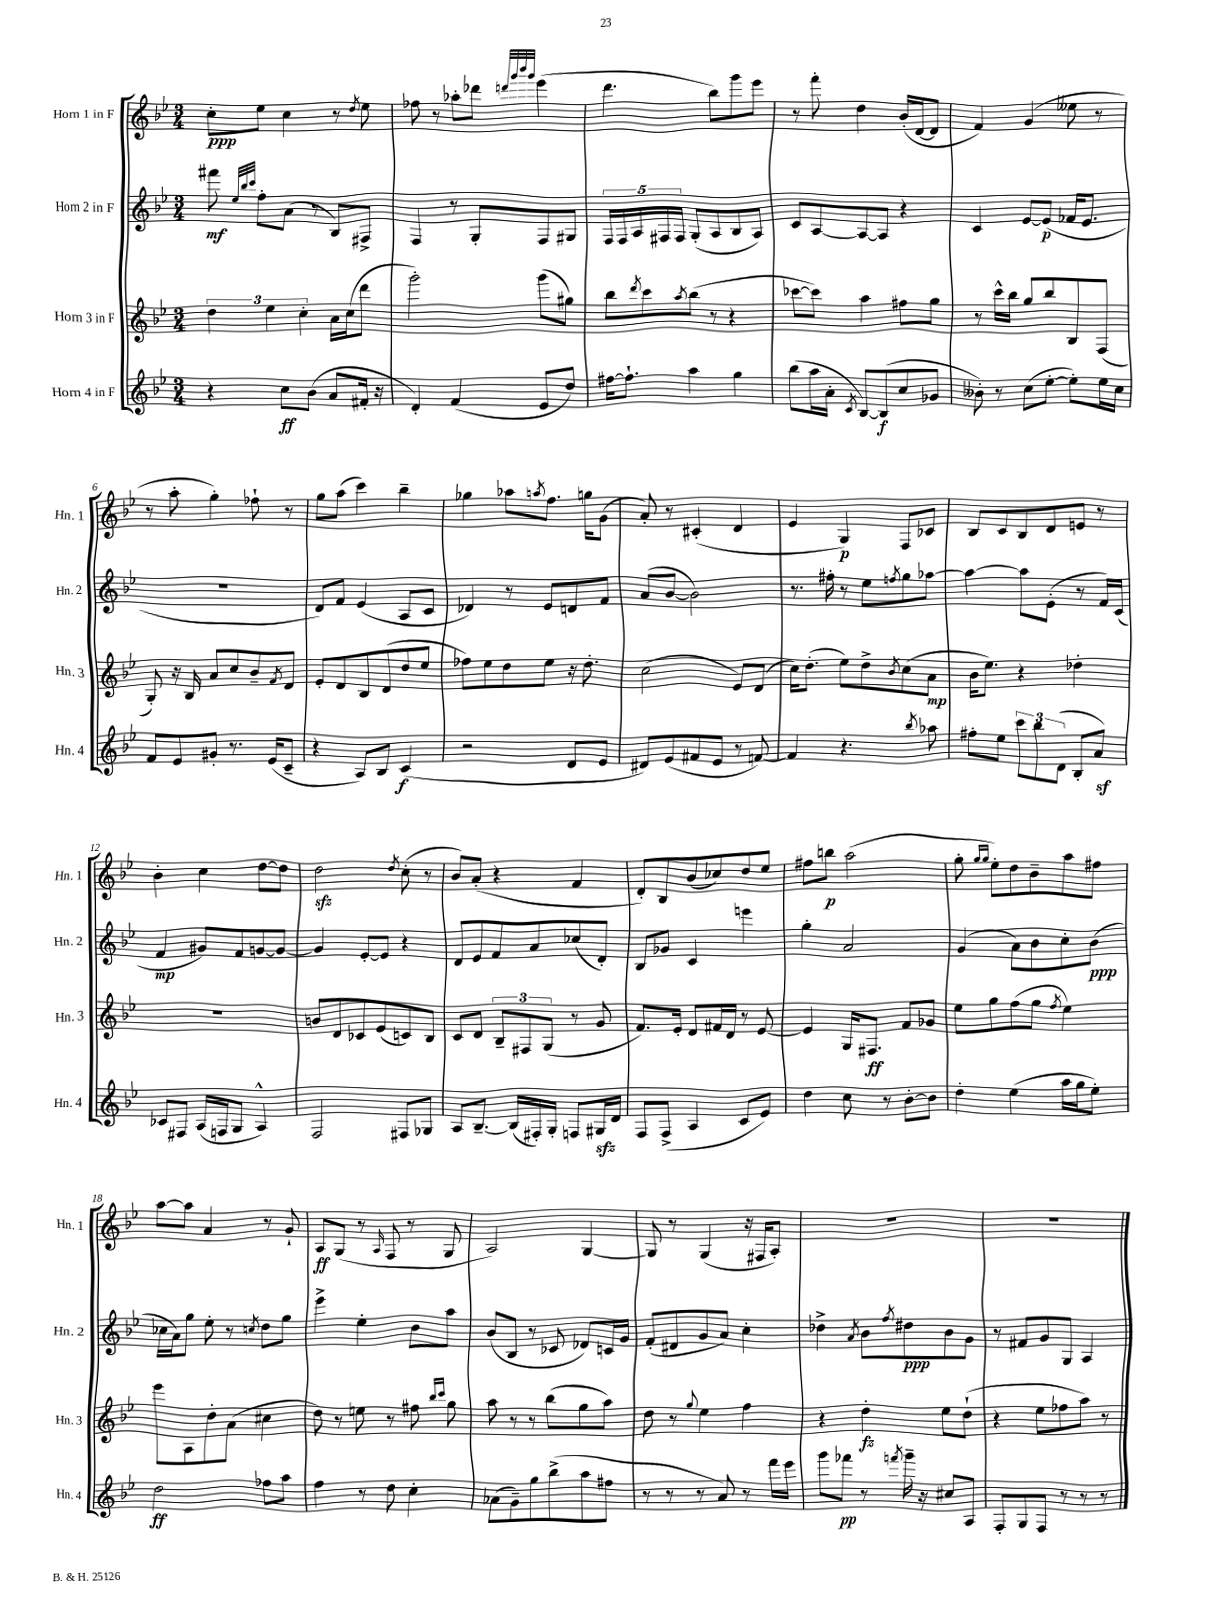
<<
\new StaffGroup <<
\new Staff = "s0" \with { instrumentName = "Horn 1 in F" shortInstrumentName = "Hn. 1" } {
    \clef treble \key bes \major \numericTimeSignature \time 3/4
    c''8-.\ppp ees''8 c''4 r8 \acciaccatura { d''8 } ees''8 |
    fes''8 r8 aes''8-. des'''8 \grace { d'''32 g'''32 bes'''32 g'''32 } ees'''4( |
    d'''4. bes''8) g'''8 ees'''8 |
    r8 f'''8-. d''4 bes'16-.( d'16~ d'8 |
    f'4) g'4( eeses''8 r8 |
    r8 a''8-. g''4-.) fes''8-! r8 |
    g''8 a''8( c'''4) bes''4-- |
    ges''4 aes''8 \acciaccatura { a''8 } f''8. g''16 g'8( |
    a'8-.) r8 cis'4-.( d'4 |
    ees'4 g4\p) f8 ces'8 |
    bes8 c'8 bes8 d'8 e'8 r8 |
    bes'4-. c''4 d''8~ d''8 |
    d''2\sfz \acciaccatura { d''8 } c''8-.( r8 |
    bes'8) a'8-.( r4 f'4 |
    d'8-.) bes8 bes'8( ces''8) d''8 ees''8 |
    fis''8 b''8\p a''2( |
    g''8-. \grace { g''16 g''16 } ees''8-.) d''8 bes'8-- a''8 fis''8 |
    a''8~ a''8 a'4 r8 g'8-! |
    a8\ff g8( r8 \grace { a16 } f8 r8 g8 |
    a2) g4~ |
    g8 r8 g4( r16 fis16 a8-.) |
    R2. |
    R2. \bar "|." |
}
\new Staff = "s1" \with { instrumentName = "Horn 2 in F" shortInstrumentName = "Hn. 2" } {
    \clef treble \key bes \major \numericTimeSignature \time 3/4
    fis'''8\mf \grace { ees''32 bes''32 c'''32 } f''8-. a'8( r8 bes8) fis8-> |
    f4 r8 g8-. f8 gis8 |
    \tuplet 5/4 { f16 f16 a16 fis16 fis16 } g8-.( a8 bes8 a8) |
    c'8 a8~ a8~ a8 r4 |
    c'4 ees'8~ ees'8\p( fes'16 ees'8. |
    R2. |
    d'8) f'8 ees'4( a8 c'8 |
    des'4) r8 ees'8 d'8 f'8 |
    a'8( bes'8~ bes'2) |
    r8. fis''16-. r8 ees''8 \acciaccatura { f''8 } g''8 aes''8~ |
    aes''4~ aes''8 ees'8-.( r8 f'16) c'16( |
    f'4\mp gis'8) f'8 g'8~ g'8~ |
    g'4 ees'8~-. ees'8 r4 |
    d'8 ees'8 f'8 a'8 ces''8( d'8-.) |
    bes8 ges'8 c'4 e'''4 |
    g''4-. a'2 |
    g'4( a'8) bes'8 c''8-. bes'8\ppp( |
    ces''16 a'16) g''8 ees''8-. r8 \acciaccatura { c''8 } d''8 g''8 |
    ees'''4-> ees''4-. bes'8 a''8 |
    bes'8( bes8 r8 ces'8 des'8) c'16 g'16 |
    f'8-.( dis'8 g'8 a'8) c''4-. |
    des''4-> \acciaccatura { a'8 } bes'8 \acciaccatura { f''8 } dis''8\ppp bes'8 g'8 |
    r8 fis'8 g'8 g8 a4 \bar "|." |
}
\new Staff = "s2" \with { instrumentName = "Horn 3 in F" shortInstrumentName = "Hn. 3" } {
    \clef treble \key bes \major \numericTimeSignature \time 3/4
    \tuplet 3/2 { d''4 ees''4 c''4-. } a'16 c''16( d'''8 |
    g'''2-.) g'''8( gis''8) |
    bes''8 \acciaccatura { d'''8 } c'''8 \acciaccatura { a''8 } bes''8( r8 r4 |
    ces'''8~ ces'''8) a''4 fis''8 g''8 |
    r8 c'''16-^ bes''16 g''8 bes''8 bes8 f8( |
    g8-.) r16 bes16 a'8 c''8 bes'8-- \acciaccatura { f'8 } d'8 |
    ees'8-. d'8 bes8 d'8( d''8 ees''8 |
    fes''8) ees''8 d''8 ees''8 r16 d''8.-. |
    c''2( ees'8) d'8( |
    c''16) d''8.-.( ees''8) d''8-> \acciaccatura { bes'8 } c''8( a'8\mp |
    bes'16 ees''8.) r4 des''4-. |
    R2. |
    b'8 d'8 ces'8 ees'8( c'8) bes8 |
    c'8 d'8 \tuplet 3/2 { bes8-- fis8 g8( } r8 g'8 |
    f'8.) ees'16-. d'8 fis'16 d'16 r8 ees'8~ |
    ees'4 g16 fis8.\ff f'8 ges'8 |
    ees''8 g''8 f''8( g''8 \acciaccatura { f''8 } ees''4) |
    ees'''8 a8 d''8-. a'8( cis''4 |
    d''8) r8 e''8 r8 fis''8 \grace { bes''16 c'''16 } g''8 |
    a''8 r8 r8 bes''8( g''8 a''8) |
    d''8 r8 \appoggiatura { g''8 } ees''4 f''4 |
    r4 d''4-.\fz ees''8 d''8-!( |
    r4 ees''8 fes''8 a''8) r8 \bar "|." |
}
\new Staff = "s3" \with { instrumentName = "Horn 4 in F" shortInstrumentName = "Hn. 4" } {
    \clef treble \key bes \major \numericTimeSignature \time 3/4
    r4 c''8\ff bes'8( a'8 fis'16-. r16 |
    d'4-.) f'4( ees'8 d''8) |
    fis''16~ fis''8.-! a''4 g''4 |
    bes''8( a''16 a'16-. \acciaccatura { c'8 } bes8~) bes8\f( c''8 ges'8 |
    beses'8-.) r8 c''8( ees''8~-. ees''8-.) ees''16 c''16 |
    f'8 ees'8 gis'8-. r8. ees'16( c'8-- |
    r4 a8) bes8 c'4\f( |
    r2 d'8 ees'8 |
    dis'8) ees'8( fis'8 ees'8 r8 f'8~) |
    f'4 r4. \acciaccatura { bes''8 } aes''8 |
    fis''8-. ees''8 \tuplet 3/2 { c'''8 bes''8 d'8( } bes8-. a'8\sf) |
    ces'8 fis8 a16( f16 g8 a4-^) |
    f2 fis8 ges8 |
    a8 bes8.~-- bes16( fis16-.) g16-. f8 gis16\sfz d'16 |
    f8 f8->( a4 c'8 ees'8) |
    d''4 c''8 r8 bes'8~-. bes'8 |
    d''4-. ees''4( a''16 g''16 ees''8-.) |
    d''2\ff fes''8 a''8 |
    f''4 r8 d''8 c''4-. |
    aes'8( g'8--) g''8 bes''8->( a''8 fis''8 |
    r8 r8 r8 a'8) r8 f'''16 ees'''16 |
    g'''8 fes'''8\pp r8 \acciaccatura { f'''8 } g'''16-- r16 cis''8 a8 |
    f8-. g8 f8 r8 r8 r8 \bar "|." |
}
>>
>>
